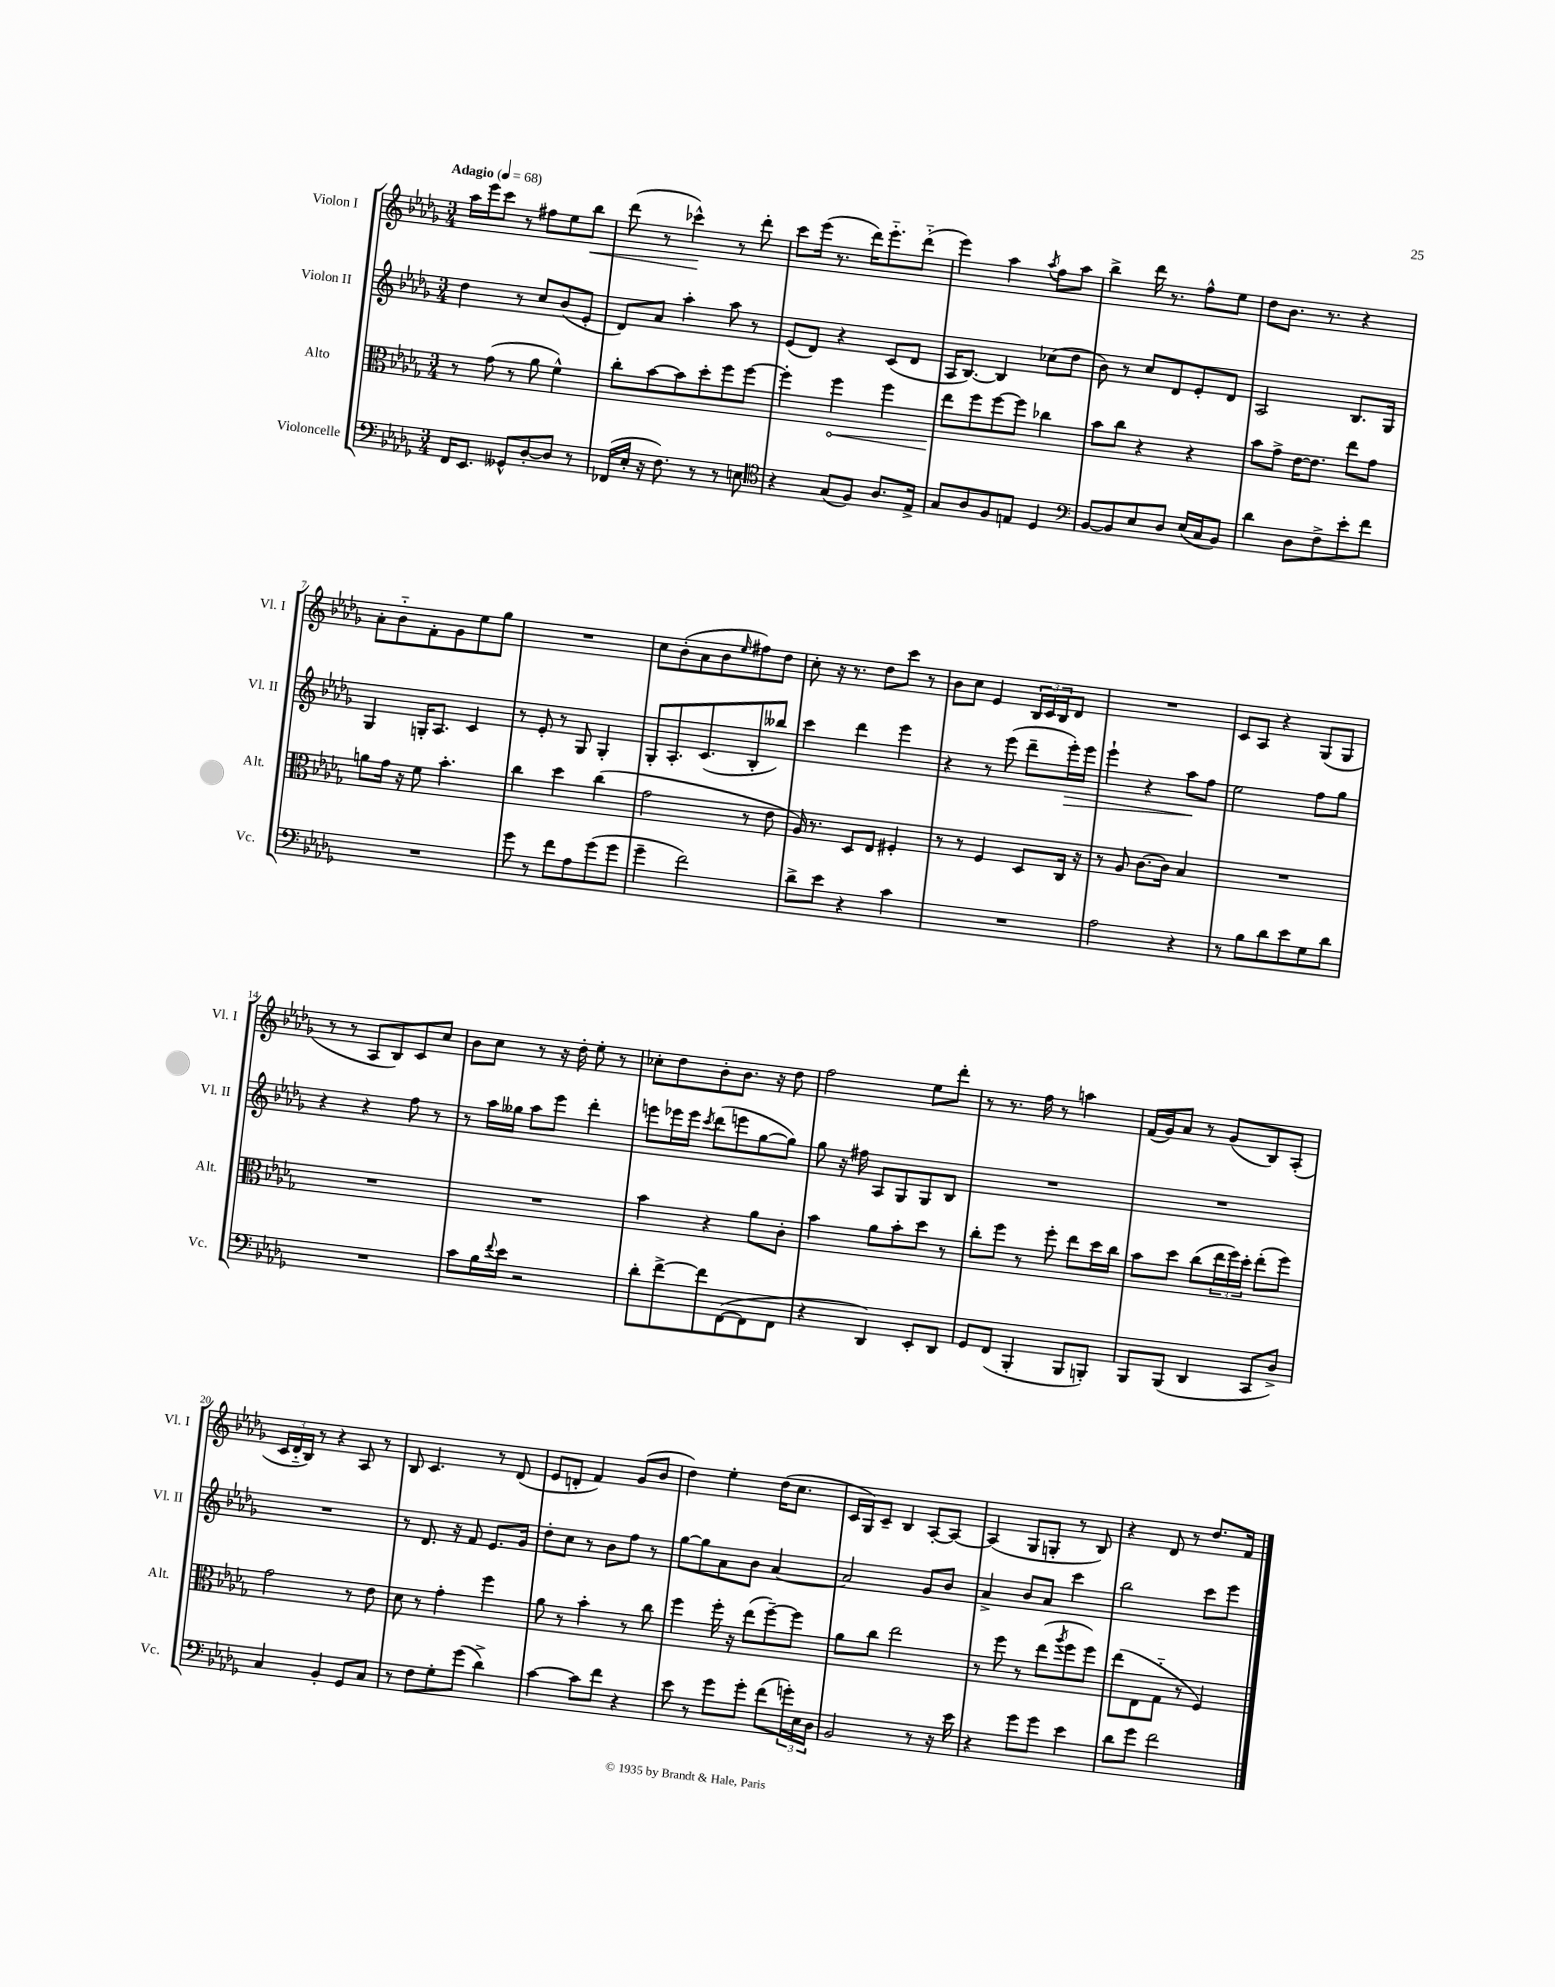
<<
\new StaffGroup <<
\new Staff = "s0" \with { instrumentName = "Violon I" shortInstrumentName = "Vl. I" } {
    \clef treble \key des \major \numericTimeSignature \time 3/4 \tempo "Adagio" 4 = 68
    aes''16 ees'''16 c'''8 r8 fis''8 ees''8 bes''8\< |
    des'''8( r8 ces'''4-^\!) r8 des'''8-. |
    c'''8 ees'''16( r8. des'''16) ees'''8.-_ des'''8-_( |
    ees'''4) aes''4 \acciaccatura { aes''8 } f''8 aes''8 |
    bes''4-> des'''16 r8. f''8-^ ees''8 |
    des''8 bes'8. r8. r4 |
    aes'8-. bes'8-_ f'8-. ges'8 ees''8 ges''8 |
    R2. |
    c''8 bes'8-.( aes'8 bes'8 \grace { ees''16 } fis''8) des''8 |
    c''8-. r16 r8. des''8 c'''8 r8 |
    bes'8 c''8 ees'4 \tuplet 3/2 { bes16 c'16 bes16 } des'8 |
    R2. |
    c'8 aes8 r4 ges8( ges8 |
    r8 r8 aes8 bes8) c'8 c''8 |
    bes'8 c''8 r8 r16 des''16-. ees''8-. r8 |
    ces''8-. des''8 bes'8-. bes'8. r16 des''8 |
    f''2 ees''8 des'''8-. |
    r8 r8. f''16 r8 a''4 |
    f'16( ges'16) aes'8 r8 ges'8( bes8) aes8-.( |
    \tuplet 3/2 { c'16 des'16-_ bes16) } r8 r4 aes8 r8 |
    bes8 c'4. r8 des'8( |
    ees'8 d'8-. f'4) ges'8( bes'8 |
    des''4) ees''4-. des''16( c''8. |
    c'16 ges16) c'8-- bes4 aes8~-. aes8~ |
    aes4( ges8 g8-. r8 bes8) |
    r4 des'8 r8 des''8. f'16 \bar "|." |
}
\new Staff = "s1" \with { instrumentName = "Violon II" shortInstrumentName = "Vl. II" } {
    \clef treble \key des \major \numericTimeSignature \time 3/4
    des''4 r8 c''8 bes'8( ees'8-. |
    des'8) aes'8 aes''4-. aes''8 r8 |
    ees'8( des'8) r4 c'8( des'8 |
    aes16 bes8.~) bes4 ces''8( des''8 |
    bes'8) r8 c''8 des'8 ees'8-. des'8 |
    aes2 bes8. ges16 |
    ges4 g16-. aes8. c'4 |
    r8 ees'8-. r8 ges8 ges4-. |
    ges8-. aes8.-. c'8.( bes8-. beses''8) |
    c'''4 des'''4 ees'''4 |
    r4 r8 ees'''8( des'''8-- ees'''16-.\>) ees'''16 |
    ees'''4-! r4 aes''8\! f''8 |
    ees''2 f''8 ges''8 |
    r4 r4 f''8 r8 |
    r8 aes''16 geses''16 aes''8 ees'''8 des'''4-. |
    e'''8 ees'''16 ees'''16 \acciaccatura { c'''8 } des'''8( e'''8 ges''8~ ges''8) |
    ges''8 r16 fis''16 aes8 ges8 ges8 bes8 |
    R2. |
    R2. |
    R2. |
    r8 des'8. r16 f'8 ees'8. ges'16 |
    des''8-. c''8 r8 bes'8 f''8 r8 |
    ges''8~ ges''8 aes'8 bes'8 aes'4~ |
    aes'2 ges'8 bes'8 |
    aes'4-> bes'8 aes'8 c'''4 |
    bes''2 c'''8 ees'''8 \bar "|." |
}
\new Staff = "s2" \with { instrumentName = "Alto" shortInstrumentName = "Alt." } {
    \clef alto \key des \major \numericTimeSignature \time 3/4
    r8 ges'8( r8 aes'8 f'4-^) |
    c''8-. bes'8~ bes'8 des''8-. f''8 f''8~ |
    f''4-. \once \override Hairpin.circled-tip = ##t f''4\< f''4 |
    ees''8\! f''8 f''8~ f''8 ces''4 |
    bes'8 c''8 r4 r4 |
    bes'8 ges'8-> ees'16~ ees'8. ees''8 ges'8 |
    a'8 ges'16 r16 f'8 bes'4.-. |
    c''4 des''4 c''4( |
    ges'2 r8 ees'8 |
    aes16) r8. des8 ees8 fis4-. |
    r8 r8 f4 des8 c16 r16 |
    r8 aes8 c'8.~ c'16 bes4 |
    R2. |
    R2. |
    R2. |
    bes'4 r4 aes'8 c'8-. |
    bes'4 aes'8 bes'8-. des''8 r8 |
    c''8-. f''8 r8 f''8-. ees''8 des''16 c''16 |
    bes'8 des''8 c''8( \tuplet 3/2 { ees''16 f''16) des''16-. } ees''8-.( f''8) |
    ges'2 r8 ees'8 |
    des'8 r8 ges'4-. f''4 |
    aes'8 r8 bes'4-. r8 c''8 |
    f''4 f''16-. r16 ees''8( f''8~--) f''8 |
    aes'8 c''8 ees''2 |
    r8 f''8 r8 ees''8( \acciaccatura { aes''8 } f''8 f''8) |
    ees''8( ees8 ges8-_ r8 f4) \bar "|." |
}
\new Staff = "s3" \with { instrumentName = "Violoncelle" shortInstrumentName = "Vc." } {
    \clef bass \key des \major \numericTimeSignature \time 3/4
    f,16 ees,8. geses,8-^ des8~-. des8 r8 |
    fes,16( ees16-. r16 f8.) r8 r8 e8 |
    \clef tenor r4 ges8( f8) aes8. ees16-> |
    ges8 aes8 f8 e8 des4 |
    \clef bass bes,8~ bes,8 ees8 des8 ees16( c16 bes,8) |
    des'4 des8 f8-> ees'8-. f'8 |
    R2. |
    ges'8 r8 f'8 aes8 ges'8( ges'8 |
    ges'4-- f'2) |
    des'8-> ees'8 r4 c'4 |
    R2. |
    aes2 r4 |
    r8 bes8 des'8 ees'8 ges8 des'8 |
    R2. |
    c'8 bes16 \appoggiatura { f'8 } ees'16 r2 |
    des'8-. f'8~-> f'8 f,8~( f,8 f,8 |
    r4 des,4) ees,8-. des,8 |
    ges,8 f,8( bes,,4-. bes,,8 b,,8-.) |
    bes,,8 bes,,8( des,4 c,8 des8->) |
    c4 bes,4-. ges,8 c8 |
    r8 f8 ges8-. ges'8( des'4->) |
    c'4~ c'8 f'8 r4 |
    ees'8 r8 ges'8 ges'8-. f'8( \tuplet 3/2 { g'16-.) ees16 des16 } |
    bes,2 r8 r16 ees'16 |
    r4 ges'8 ges'8 ees'4 |
    des'8 ges'8 f'2 \bar "|." |
}
>>
>>
